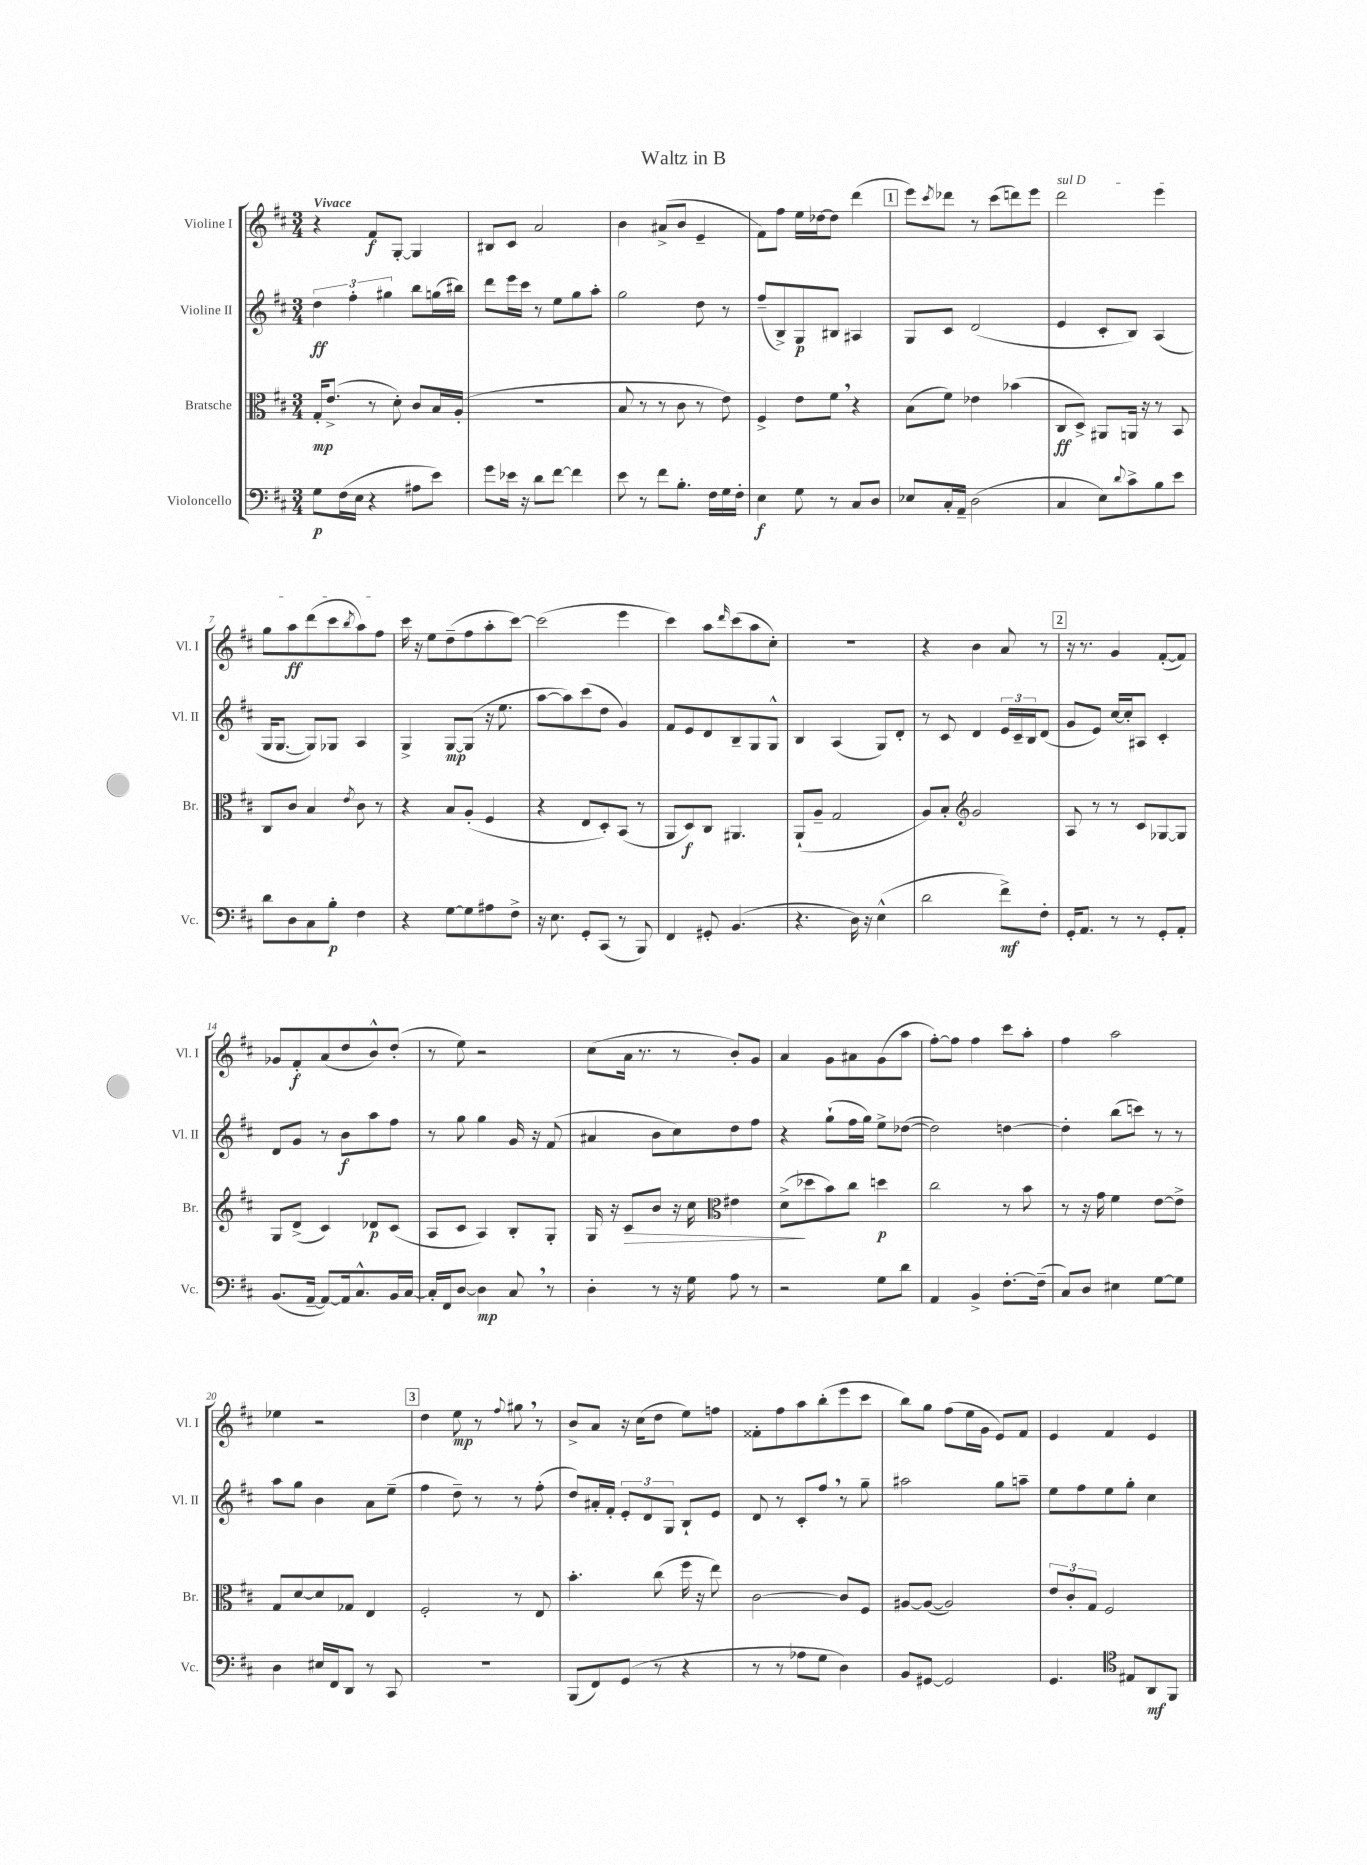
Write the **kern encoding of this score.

**kern	**kern	**kern	**kern
*staff4	*staff3	*staff2	*staff1
*clefF4	*clefC3	*clefG2	*clefG2
*k[f#c#]	*k[f#c#]	*k[f#c#]	*k[f#c#]
*M3/4	*M3/4	*M3/4	*M3/4
8G	16G'	6dd	4r
.	(8.e^	.	.
(16F#	.	.	.
.	.	6ff#'	.
16E	.	.	.
4r	8r	.	8f#
.	.	6gg#	.
.	8d')	.	[8G'
8A#	8c#	8bb	4G]
8e)	16B	(16gg	.
.	(16A'	16bb#)	.
=	=	=	=
8g	2.r	8ddd	8B#
16e-	.	16eee	8c#
16r	.	16ccc#	.
8d	.	8r	2a
[8f#	.	8ee	.
4f#]	.	8gg	.
.	.	8aa'	.
=	=	=	=
8e	8B	2gg	4b
8r	8r	.	.
8f#	8r	.	(8a#^
8.B'	8c#	.	8b
.	8r	8dd	4e~
16F#	.	.	.
16G	8e)	8r	.
16F#'	.	.	.
=	=	=	=
4E	4F#^	(8ff#~	8f#)
.	.	8B^)	8ff#
8G	8e	8G	16ee
.	.	.	[16dd-
8r	8f#	8B#	8dd-]
8C#	4r	4A#	(4ddd
8D	.	.	.
=	=	=	=
8E-	(8B	8G	8eee)
.	.	.	8qccc#
16C#'	8f#)	8c#	8ddd-
16AA~	.	.	.
(2D	4e-	(2d	8r
.	.	.	(8ccc#
.	(4b-	.	8ddd)
.	.	.	8eee
=	=	=	=
4C#	8C#	4e	2ddd
.	8D^)	.	.
8E)	8AA#	8c#'	.
8qqd	.	.	.
8c#^	16AA	8B)	.
.	16r	.	.
8B	8r	(4A	4eee
8e	8BB	.	.
=	=	=	=
8d	8C#	16G	8gg
.	.	[8.G	.
8D	8c#	.	8aa
8C#	4B	8G])	(8ddd
8B'	.	8G-	8ccc#
.	8qe	.	8qbb
4F#	8c#	4A	8aa)
.	8r	.	8ff#
=	=	=	=
4r	4r	4G^	16ccc#
.	.	.	16r
.	.	.	8ee
[8G	8B	[8G	(8dd~
8G]	(8A'	(8G]	8ff#
8A#	4F#	16r	8aa'
.	.	8.ee	.
8F#^	.	.	[8ccc#)
=	=	=	=
16r	4r	[8aa	(2ccc#]
8.E	.	.	.
.	.	8aa])	.
8GG'	8E	(8ccc#	.
(8CC#	8D')	8dd	.
8r	(8BB	4g)	4eee
8BBB)	8r	.	.
=	=	=	=
4FF#	8AA	8f#	4ccc#)
.	8D)	8e	.
8GG#'	8C#	8d	8aa
.	.	.	16qqddd
(4.BB	4.AA#	8B~	(8ccc#
.	.	8G	8aa
.	.	8G^^	8cc#')
=	=	=	=
4.r	(8AA`	4B	2.r
.	8A~	.	.
.	2G	(4A	.
16D)	.	.	.
16r	.	.	.
(4E^^	.	8G)	.
.	.	8d'	.
=	=	=	=
2d	8A)	8r	4r
.	8B'	8c#	.
*	*clefG2	*	*
.	2g	4d	4b
8f#^)	.	24e	8a
.	.	24c#~	.
.	.	24B	.
8F#'	.	(8d	8r
=	=	=	=
16GG'	8A	8g	16r
8.AA	.	.	8.r
.	8r	8e)	.
8r	8r	[16cc#	4g
.	.	16cc#']	.
8r	8c#	8A#	.
8GG'	[8G-	4c#'	([8f#'
8AA'	8G-]	.	8f#])
=	=	=	=
(8.BB	8G	8d	8g-
.	(8d^	8g	8f#'
[16AA~	.	.	.
8AA_)	4c#)	8r	(8a
16AA]	.	8b	8dd
8.C#^^	.	.	.
.	8d-	8aa	8b^^)
16BB	(8c#	8ff#	(8dd'
[16C#	.	.	.
=	=	=	=
16C#']	8A	8r	8r
16FF#	.	.	.
[8D	8c#	8gg	8ee)
4D]	4A)	4gg	2r
8C#	8B'	16g	.
.	.	16r	.
8r	8G'	(8f#	.
=	=	=	=
4D'	16G	4a#	(8cc#
.	16r	.	.
.	8c#	.	16a
.	.	.	8.r
8r	8b	8b	.
16r	16r	8cc#)	8r
16G	16cc#	.	.
*	*clefC3	*	*
8A	4e#	8dd	8b')
8r	.	8ff#	8g
=	=	=	=
2r	(8d^	4r	4a
.	8dd-	.	.
.	8b)	(8gg`	8g
.	8cc#	16ff#	8a#
.	.	16gg)	.
8G	4dd	8ee^	(8g
8d	.	([8dd-	8aa
=	=	=	=
4AA	2cc#	2dd-])	[8ff#')
.	.	.	8ff#]
4BB^	.	.	4ff#
[8.F#'	8r	[4dd	8ccc#
.	8b	.	8aa'
(16F#~]	.	.	.
=	=	=	=
8C#)	8r	4dd']	4ff#
8D	16r	.	.
.	16g	.	.
4E#	4f#	(8bb	2aa
.	.	8ccc)	.
[8G	[8e	8r	.
8G]	8e^]	8r	.
=	=	=	=
4D	8G	8aa	4ee-
.	[8d	8gg	.
16E#	8d]	4b	2r
16FF#	.	.	.
8DD	8G-	.	.
8r	4E	8a	.
8CC#	.	(8ee~	.
=	=	=	=
2.r	2F#'	4ff#	4dd
.	.	8dd~)	8ee
.	.	8r	8r
.	.	.	8qqff#
.	8r	8r	8gg#
.	8E	(8ff#'	8r
=	=	=	=
(8BBB	4.b'	8dd)	8b^
8FF#)	.	16a#'	8a
.	.	16f#'	.
(8GG	.	12e'	16r
.	.	.	(16cc#
.	.	12d	.
8r	(8cc#	.	8dd
.	.	12G	.
4r	16ff#	8B`	8ee)
.	16r	.	.
.	8ee)	8e	8ff
=	=	=	=
8r	[2c#	8d	8f##'
8r	.	8r	8ff#
8A-	.	8c#'	8aa
8G	.	8ff#	(8bb'
4D)	8c#]	8r	8eee
.	8F#	8gg~	8ccc#
=	=	=	=
8BB	[8A#	2aa#	8bb)
[8GG#	(8A#_	.	8gg
2GG#]	2A#])	.	(8ff#
.	.	.	16ee
.	.	.	16g
.	.	8gg	8e)
.	.	8aa~	8f#
=	=	=	=
4.GG	12e	8ee	4e
.	12c#'	.	.
.	.	8ff#	.
.	12G	.	.
.	2F#	8ee	4f#
*clefC4	*	*	*
8E#	.	8gg'	.
8AA	.	4cc#	4e
8FF#	.	.	.
==	==	==	==
*-	*-	*-	*-
